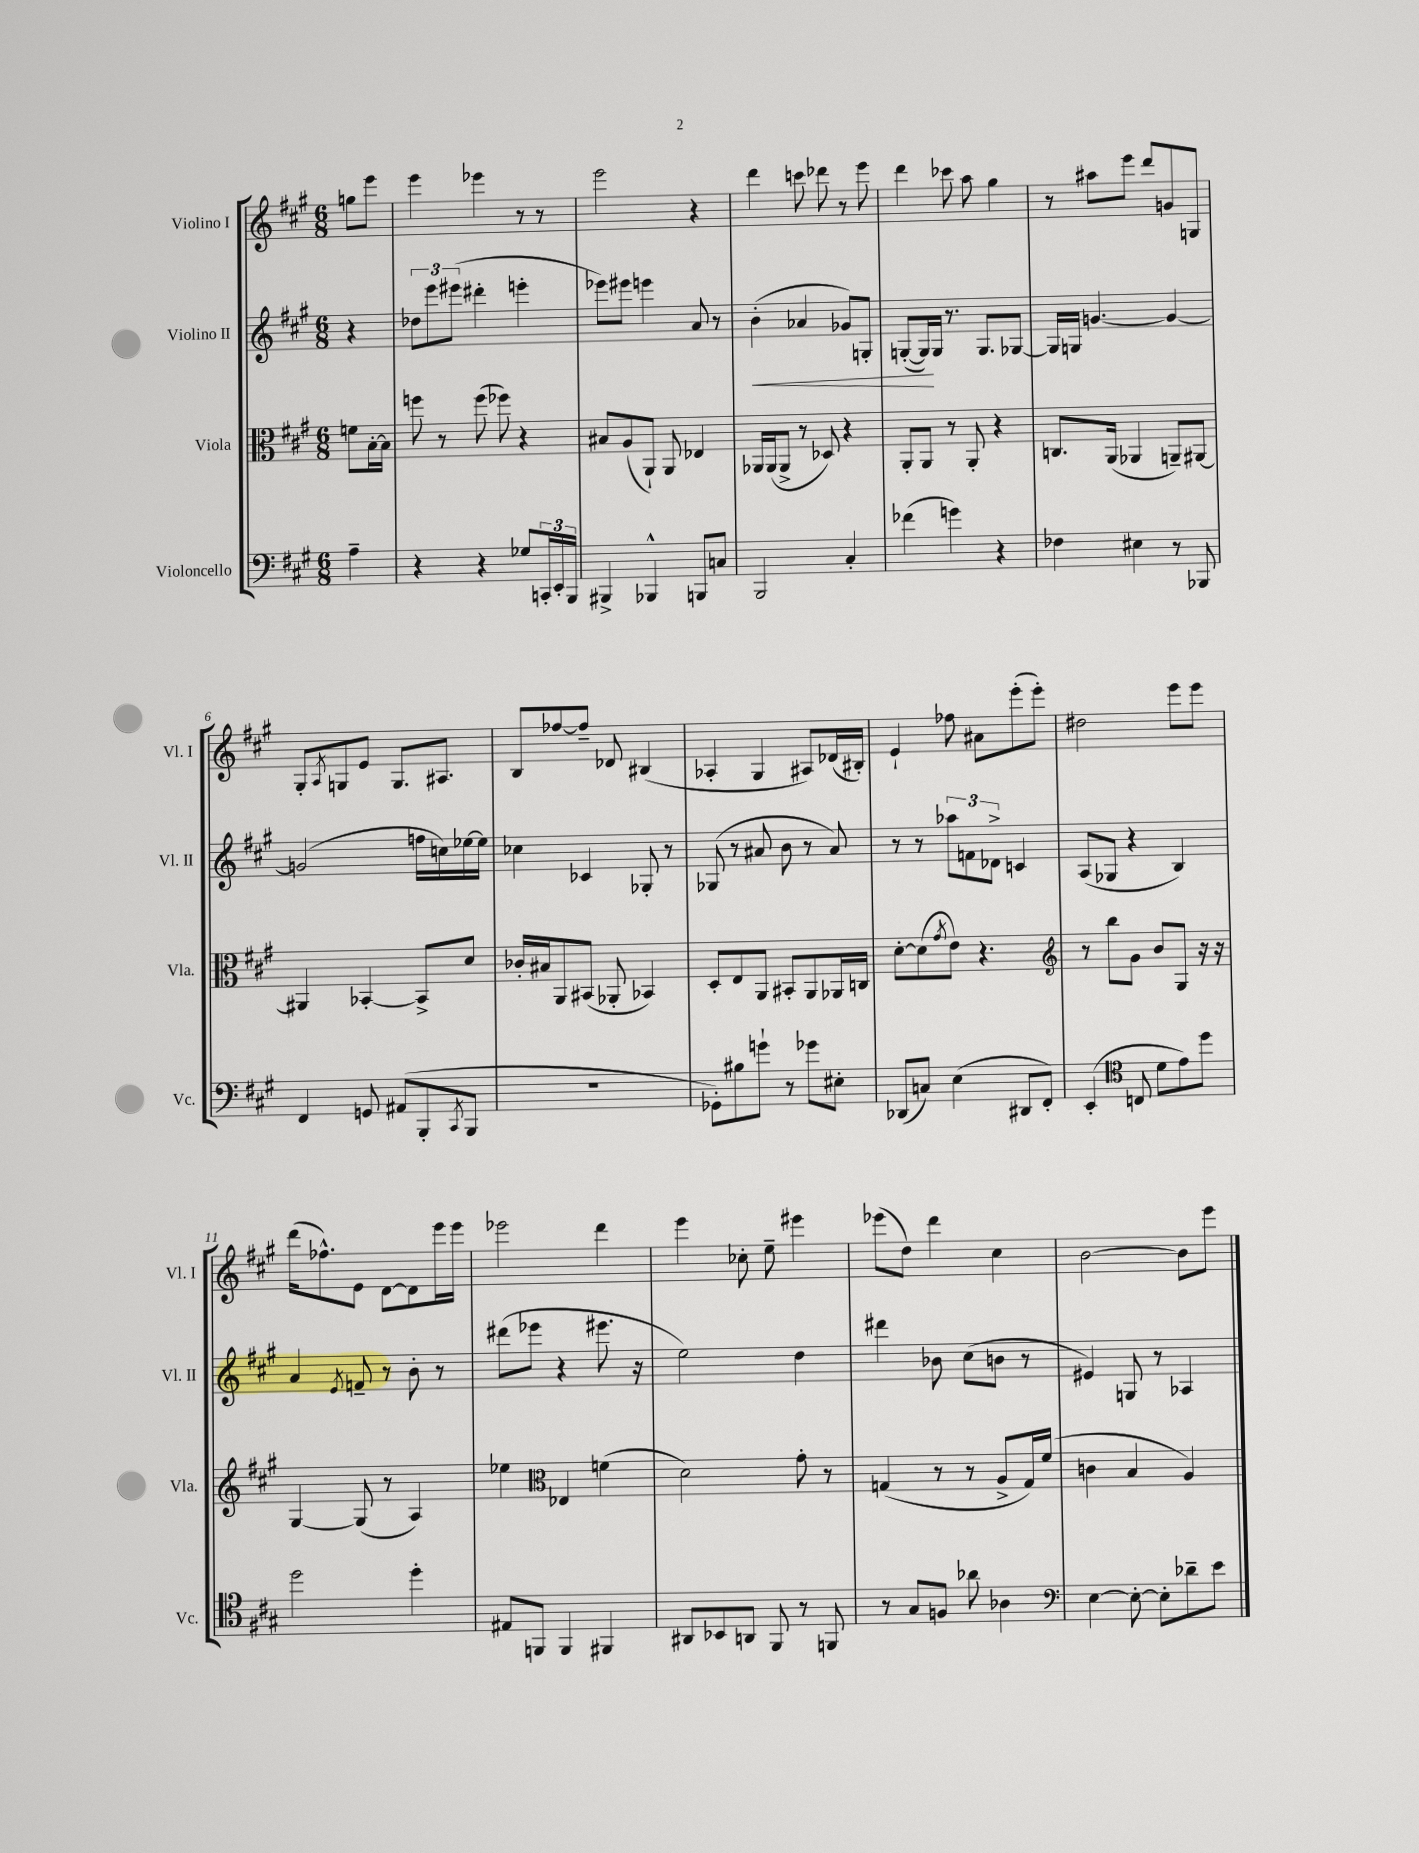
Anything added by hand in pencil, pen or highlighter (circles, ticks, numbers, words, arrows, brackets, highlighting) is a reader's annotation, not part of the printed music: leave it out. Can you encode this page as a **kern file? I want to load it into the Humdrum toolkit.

**kern	**kern	**kern	**kern
*staff4	*staff3	*staff2	*staff1
*clefF4	*clefC3	*clefG2	*clefG2
*k[f#c#g#]	*k[f#c#g#]	*k[f#c#g#]	*k[f#c#g#]
*M6/8	*M6/8	*M6/8	*M6/8
4A~	8f	4r	8gg
.	[16B'	.	8eee
.	16B]	.	.
=	=	=	=
4r	8ff	12dd-	4eee
.	.	12eee	.
.	8r	.	.
.	.	(12eee#	.
4r	(8ff	4ddd#'	4eee-
.	8ff-)	.	.
8G-	4r	4eee'	8r
24CC'	.	.	8r
24EE'	.	.	.
24BBB	.	.	.
=	=	=	=
4BBB#^	8B#	8eee-)	2eee
.	(8A	8eee#	.
4BBB-^^	8AA`)	4eee	.
.	8AA	.	.
8BBB	4E-	8a	4r
8C	.	8r	.
=	=	=	=
2BBB	16AA-	(4b'	4ddd
.	(16AA-	.	.
.	8AA-^	.	.
.	8r	4a-	8ccc
.	8D-)	.	8ddd-
4C#'	4r	8g-)	8r
.	.	8G'	8eee
=	=	=	=
(4f-	8AA'	([8G'	4ddd
.	8AA	16G])	.
.	.	16G	.
4g)	8r	8.r	8ccc-
.	8AA'	.	8aa
.	.	8.G	.
4r	4r	.	4gg#
.	.	[8G-	.
=	=	=	=
4F-	8.C	16G-]	8r
.	.	16G	.
.	.	[4.g	8aa#
.	(16AA	.	.
4E#	4AA-	.	8eee
.	.	.	8ddd
8r	8AA~)	4g_	8g
8BBB-	[8AA#	.	8G
=	=	=	=
4FF#	4AA#]	(2g]	8G#'
.	.	.	8qA
.	.	.	8G
8GG	[4BB-'	.	8e
(8AA#	.	.	8.G
8BBB'	8BB-^]	16ff	.
.	.	16cc)	8.A#
8qCC#	.	.	.
8BBB	8d	[16ee-	.
.	.	16ee-]	.
=	=	=	=
2.r	16c-'	4cc-	8B
.	16B#	.	.
.	8AA	.	[8ff-
.	(8BB#	4c-	8ff-~]
.	8AA-'	.	8d-
.	4BB-)	8G-'	(4B#
.	.	8r	.
=	=	=	=
8GG-')	8D'	(8G-	4A-'
8B#	8E	8r	.
8g`	8AA	8a#	4G#
8r	8BB#'	8b	.
8g-	8AA	8r	8A#)
8E#'	16AA-	8a#)	(16d-
.	16C	.	16B#')
=	=	=	=
(8DD-	[8d'	8r	4e`
8C)	(8d]	8r	.
.	8qg#	.	.
(4E	8e)	12aa-	8ff-
.	.	12f	.
.	4.r	.	8a#
.	.	12d-^	.
8DD#	.	4c	(8eee'
8FF#')	.	.	8eee')
=	=	=	=
*	*clefG2	*	*
(4EE'	8r	(8A	2dd#
.	8bb	8G-	.
*clefC4	*	*	*
8C	8g#	4r	.
8d	8b	.	.
8e)	8G#	4B)	8eee
8dd	16r	.	8eee
.	16r	.	.
=	=	=	=
2dd	[4G#	4a	(16ddd
.	.	.	8.ff-^^)
.	.	8qe	.
.	(8G#]	8f~	8e
.	8r	8r	[8d
4dd'	4A)	8b'	8d]
.	.	8r	16eee
.	.	.	16eee
=	=	=	=
8E#	4ee-	(8ddd#	2eee-
8FF	.	8eee-	.
*	*clefC3	*	*
4FF	4E-	4r	.
4FF#	(4f	8.eee#	4ddd
.	.	16r	.
=	=	=	=
8AA#	2d)	2ee)	4eee
8BB-	.	.	.
8AA	.	.	8cc-'
8FF#	.	.	8ee~
8r	8g#'	4dd	4eee#
8FF	8r	.	.
=	=	=	=
8r	(4G	4ddd#	(8eee-
8G#	.	.	8dd)
8F	8r	8b-	4ddd
8a-	8r	(8cc#	.
4A-	8A^	8b	4cc#
.	16G)	8r	.
.	(16f#	.	.
=	=	=	=
*clefF4	*	*	*
[4E	4c	4e#)	[2b
8E'_	4B	8G	.
8E']	.	8r	.
8d-~	4A)	4A-	8b]
8e	.	.	8eee
==	==	==	==
*-	*-	*-	*-
